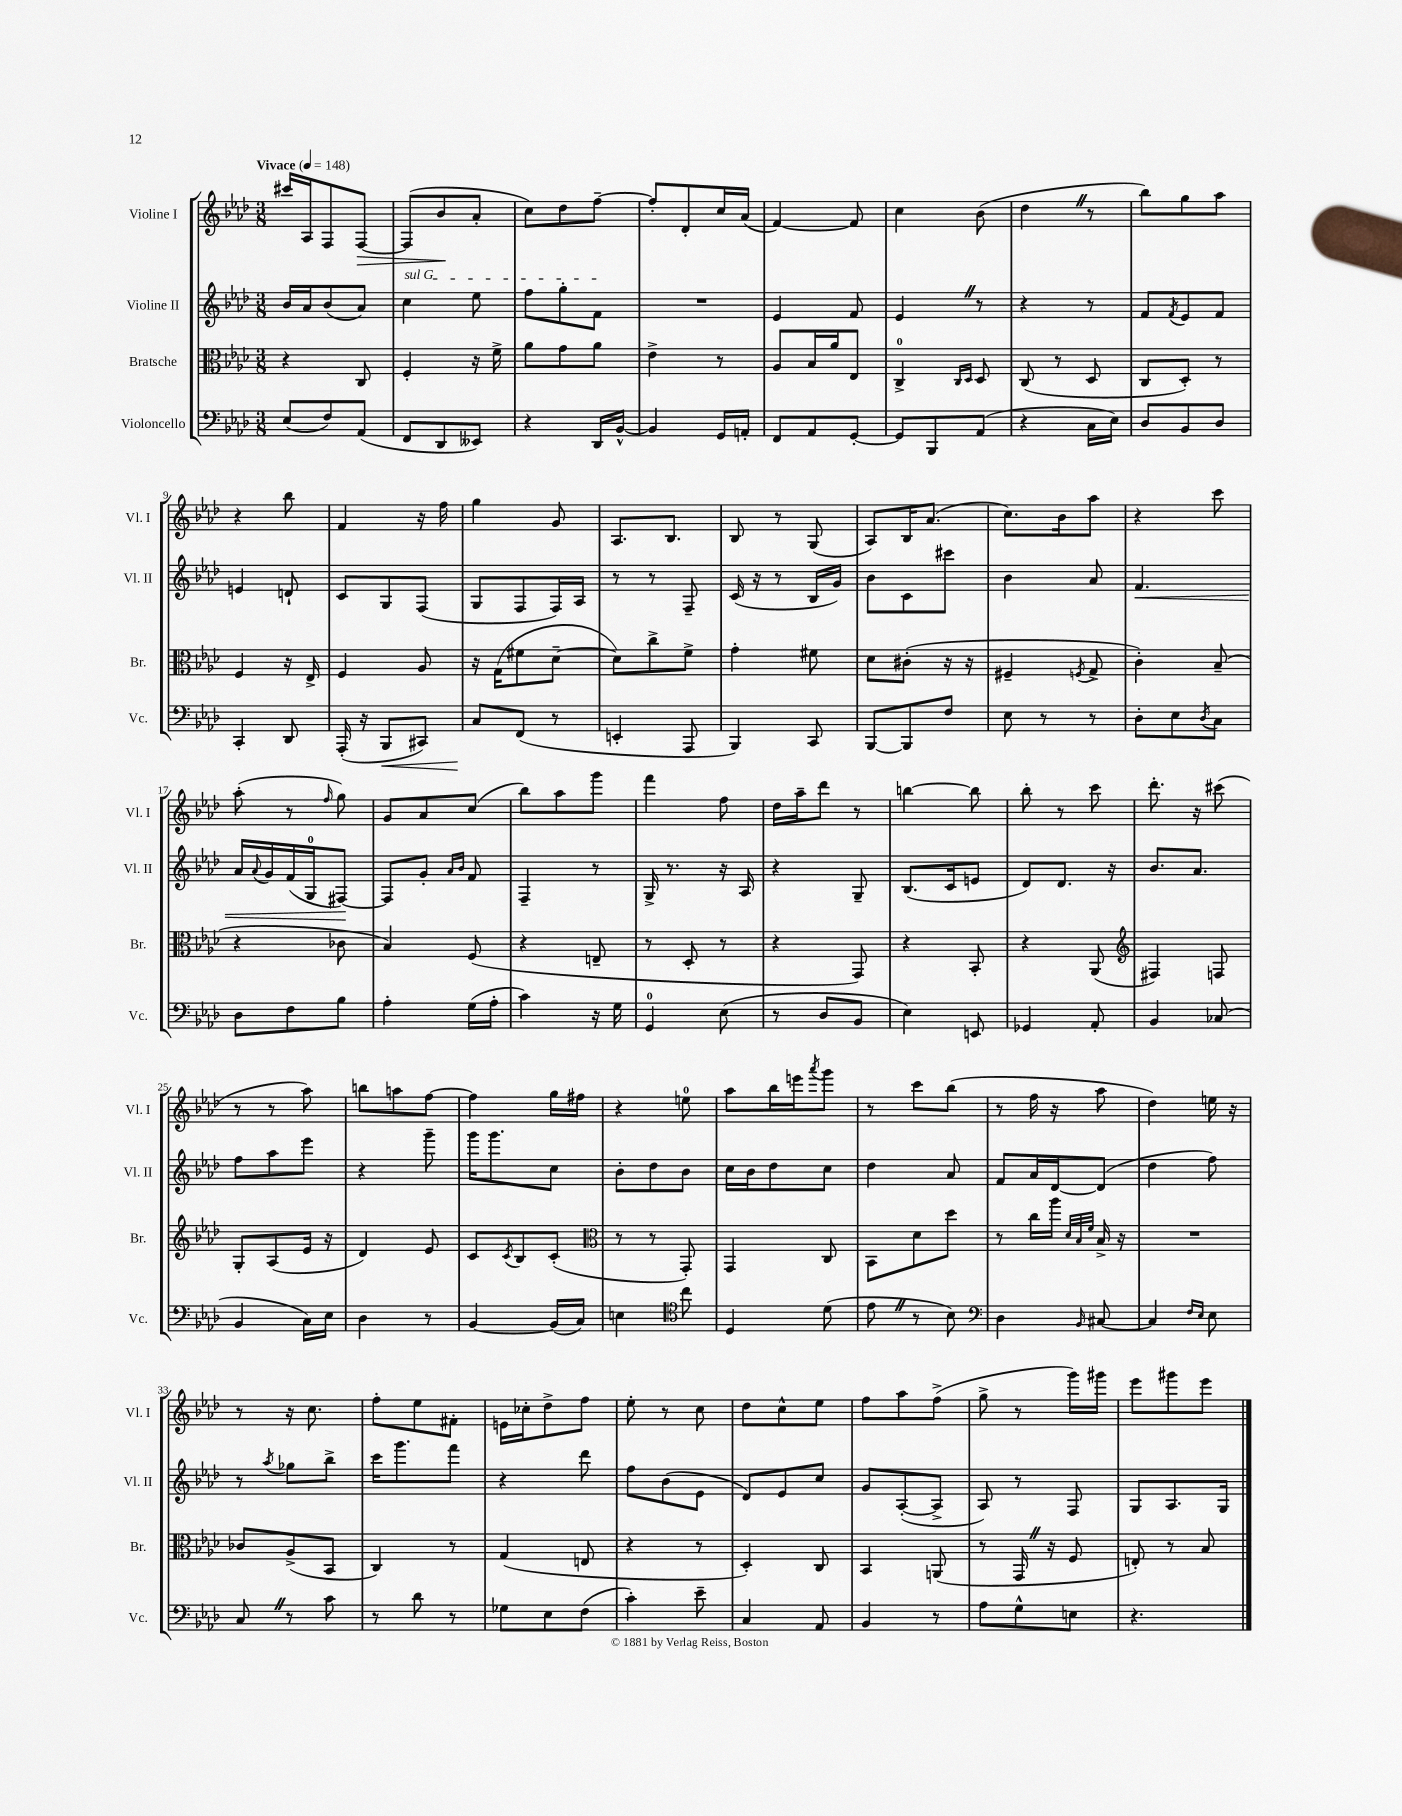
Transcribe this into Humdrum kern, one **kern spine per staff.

**kern	**kern	**kern	**kern
*staff4	*staff3	*staff2	*staff1
*clefF4	*clefC3	*clefG2	*clefG2
*k[b-e-a-d-]	*k[b-e-a-d-]	*k[b-e-a-d-]	*k[b-e-a-d-]
*M3/8	*M3/8	*M3/8	*M3/8
*MM148	*MM148	*MM148	*MM148
(8E-	4r	16b-	16ccc#
.	.	16a-	16A-
8F)	.	(8b-	8F
(8AA-	8C	8a-)	[8F
=	=	=	=
8FF	4F'	4cc	(8F]
8DD-	.	.	8b-
8EE--)	16r	8ee-	8a-'
.	16f^	.	.
=	=	=	=
4r	8a-	8ff	8cc)
.	8g	8gg'	8dd-
16DD-	8a-	8f	[8ff~
[16BB-^^	.	.	.
=	=	=	=
4BB-]	4e-^	4.r	8ff']
.	.	.	8d-'
16GG	8r	.	16cc
16AA'	.	.	(16a-
=	=	=	=
8FF	8A-	4e-	[4f)
8AA-	16B-	.	.
.	16a-	.	.
[8GG'	8E-	8f	8f]
=	=	=	=
8GG]	4C^	4e-	4cc
8BBB-	.	.	.
.	16qqC	.	.
.	16qqD-	.	.
(8AA-	8D-	8r	(8b-
=	=	=	=
4r	(8C	4r	4dd-
.	8r	.	.
16C	8D-	8r	8r
16E-)	.	.	.
=	=	=	=
8D-	8C	8f	8bb-)
.	.	8qf	.
8BB-	8D-')	8e-	8gg
8D-	8r	8f	8aa-
=	=	=	=
4CC'	4F	4e	4r
8DD-	16r	8d`	8bb-
.	16E-^	.	.
=	=	=	=
(16AAA-'	4F	8c	4f
16r	.	.	.
8BBB-	.	8G	.
8CC#)	8A-	(8F	16r
.	.	.	16ff
=	=	=	=
8C	16r	8G	4gg
.	(16G	.	.
(8FF	8f#	8F	.
8r	[8d-~	16F)	8g
.	.	16A-	.
=	=	=	=
4EE'	8d-])	8r	8.A-
.	8cc^	8r	.
.	.	.	8.B-
8AAA-	8f^	8F~	.
=	=	=	=
4BBB-)	4g'	(16c	8B-
.	.	16r	.
.	.	8r	8r
8CC	8f#	16B-	(8G
.	.	16g)	.
=	=	=	=
[8BBB-	8d-	8b-	8A-)
8BBB-]	(8c#'	8c	16B-
.	.	.	(8.a-
8F	16r	8ccc#	.
.	16r	.	.
=	=	=	=
8E-	4F#~	4b-	8.cc)
8r	.	.	.
.	.	.	16b-
.	8qF	.	.
8r	8G^	8a-	8aa-
=	=	=	=
8D-'	4c')	4.f	4r
8E-	.	.	.
8qD-	.	.	.
8C	(8B-~	.	8ccc
=	=	=	=
8D-	4r	16a-	(8aa-'
.	.	8qqa-	.
.	.	16g	.
8F	.	(16f	8r
.	.	16G	.
.	.	.	16qqff
8B-	8c-	[8F#)	8gg)
=	=	=	=
4A-'	4B-)	8F#]	8g
.	.	8g'	8a-
.	.	16qqa-	.
.	.	16qqb-	.
(16G	(8F	8f	(8cc
16A-'	.	.	.
=	=	=	=
4c)	4r	4F~	8bb-)
.	.	.	8aa-
16r	8E~	8r	8ggg
16G	.	.	.
=	=	=	=
4GG	8r	16G^	4fff
.	.	8.r	.
.	8D-'	.	.
(8E-	8r	16r	8ff
.	.	16A-	.
=	=	=	=
8r	4r	4r	16dd-
.	.	.	16aa-~
8D-	.	.	8ddd-
8BB-	8GG)	8G~	8r
=	=	=	=
4E-)	4r	(8.B-	[4bb
.	.	16c	.
8EE	8BB-'	8e	8bb]
=	=	=	=
4GG-	4r	8d-)	8bb-'
.	.	8.d-	8r
8AA-'	(8AA-	.	8ccc
.	.	16r	.
=	=	=	=
*	*clefG2	*	*
4BB-	4F#)	8.b-	8.ddd-'
.	.	8.a-	16r
(8C-	8F	.	(8ccc#
=	=	=	=
4BB-	8G'	8ff	8r
.	(8A-	8aa-	8r
16C)	16e-	8eee-	8aa-)
16E-	16r	.	.
=	=	=	=
4D-	4d-)	4r	8bb
.	.	.	8aa
8r	8e-	8ggg~	[8ff
=	=	=	=
[4BB-	8c	16ggg	4ff]
.	.	8.ggg	.
.	8qc	.	.
.	8B-	.	.
(16BB-]	(8c'	8cc	16gg
16C)	.	.	16ff#
=	=	=	=
*	*clefC3	*	*
4E	8r	8b-'	4r
.	8r	8dd-	.
*clefC4	*	*	*
8cc	8GG')	8b-	8ee
=	=	=	=
4D-	4GG	16cc	8aa-
.	.	16b-	.
.	.	8dd-	16bb-
.	.	.	16eee
.	.	.	8qaaa-
(8d-	8C	8cc	8ggg
=	=	=	=
8e-	8BB-	4dd-	8r
8r	8d-	.	8ccc
8B-)	8dd-	8a-	(8bb-
=	=	=	=
*clefF4	*	*	*
4D-	8r	8f	8r
.	16cc	16a-	16ff
.	16aa-	[16d-	16r
.	32qqd-	.	.
.	32qqB-	.	.
16qqBB-	32qqf	.	.
[8C#	16B-^	(8d-]	8aa-
.	16r	.	.
=	=	=	=
4C#]	4.r	4dd-	4dd-)
16qqF	.	.	.
16qqE-	.	.	.
8E-	.	8ff)	16ee
.	.	.	16r
=	=	=	=
8C	8c-	8r	8r
.	.	8qaa-	.
8r	(8A-^	8gg-	16r
.	.	.	8.cc
8c	8BB-	8bb-^	.
=	=	=	=
8r	4C)	16ccc	8ff'
.	.	8.ggg	.
8d-	.	.	8ee-
8r	8r	8fff	8f#'
=	=	=	=
8G-	(4G	4r	16e
.	.	.	16cc-'
8E-	.	.	8dd-^
(8F	8E	8ddd-	8ff
=	=	=	=
4c')	4r	8ff	8ee-'
.	.	(8b-	8r
8e-~	8r	8e-	8cc
=	=	=	=
4C	4D-')	8d-)	8dd-
.	.	8e-	8cc^^
8AA-	8C	8cc	8ee-
=	=	=	=
4BB-	4BB-	8g	8ff
.	.	([8A-'	8aa-
8r	(8AA	8A-^]	(8ff^
=	=	=	=
8A-	8r	8A-)	8gg^
8G^^	16GG	8r	8r
.	16r	.	.
8E	8F	8F	16ggg)
.	.	.	16ggg#
=	=	=	=
4.r	8E')	8G	8eee-
.	8r	8.A-	8ggg#
.	8B-	.	8eee-
.	.	16G	.
==	==	==	==
*-	*-	*-	*-
